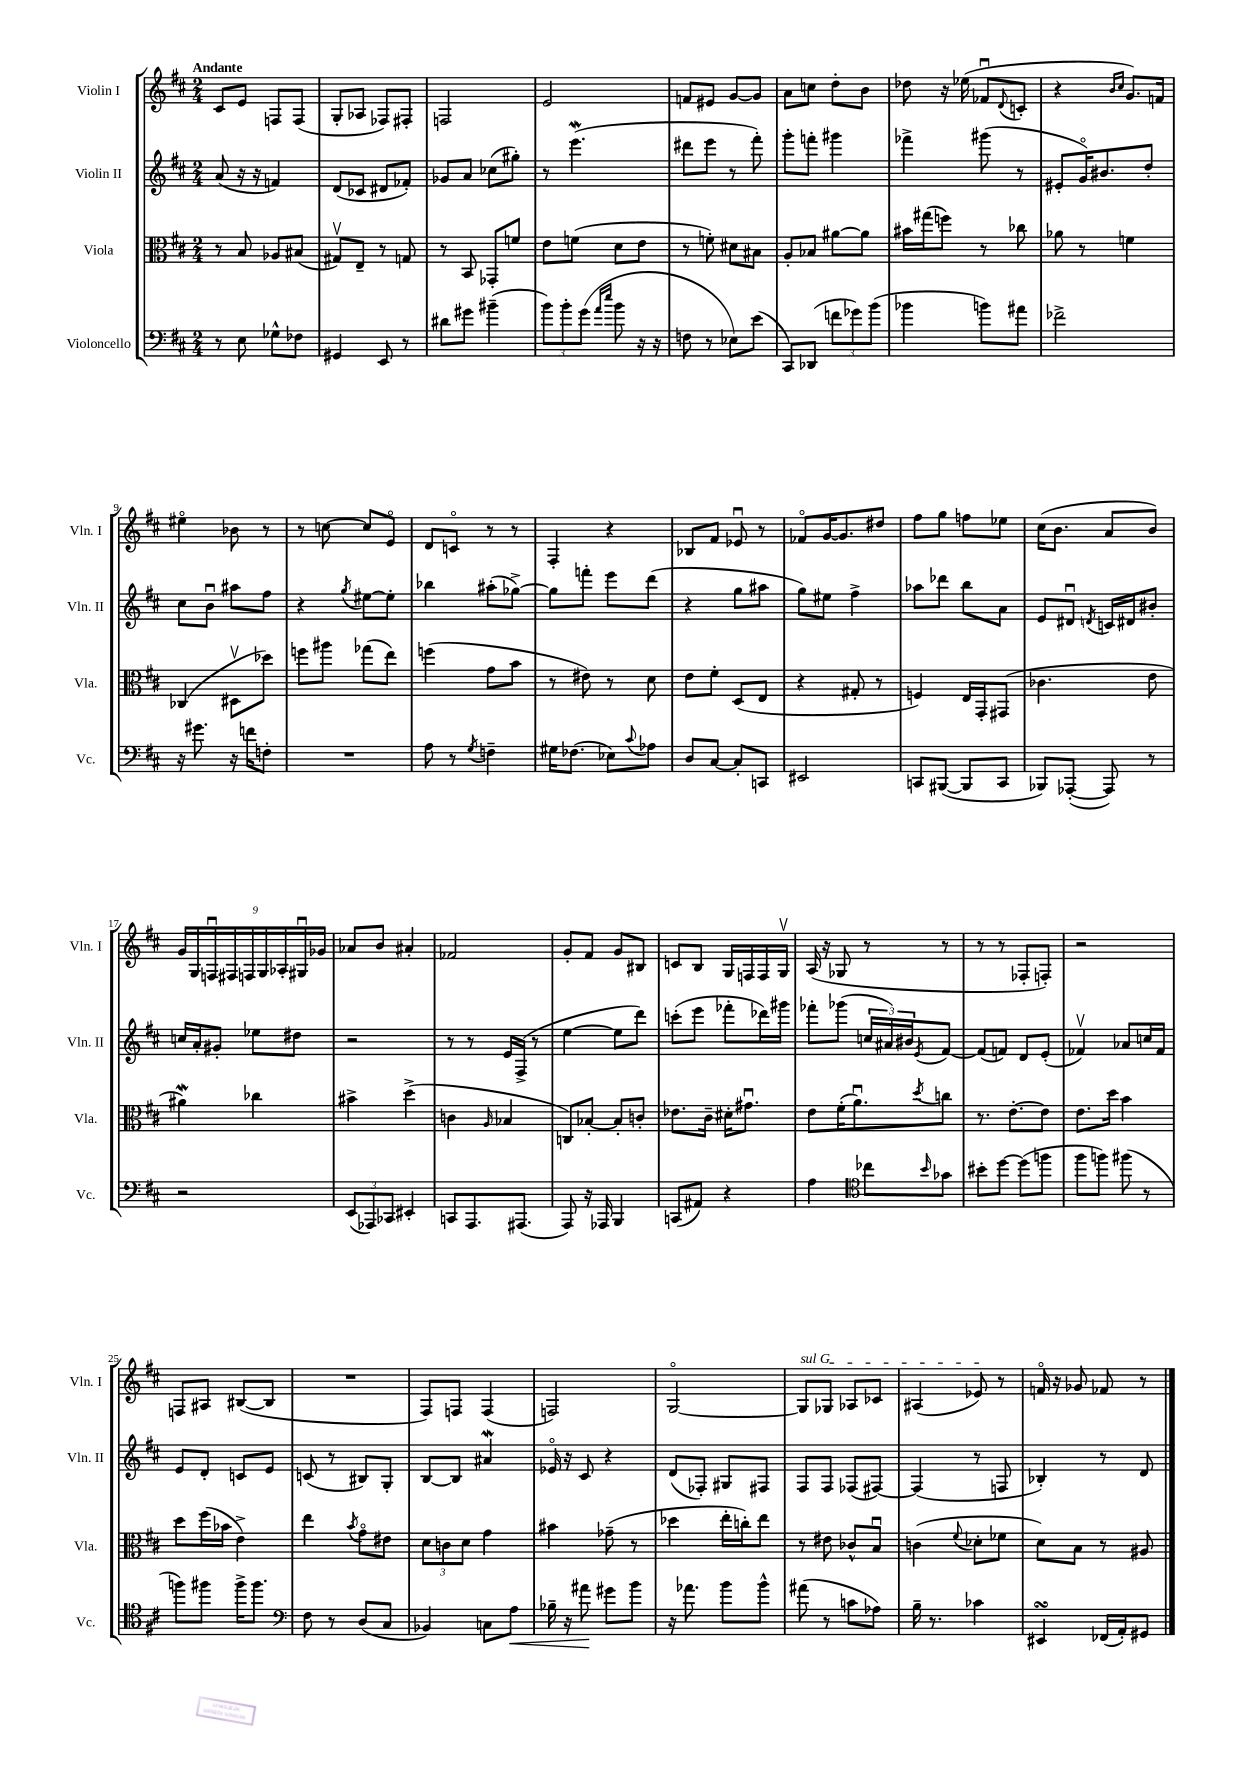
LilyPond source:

<<
\new StaffGroup <<
\new Staff = "s0" \with { instrumentName = "Violin I" shortInstrumentName = "Vln. I" } {
    \clef treble \key d \major \numericTimeSignature \time 2/4 \tempo "Andante"
    cis'8 e'8 f8 f8( |
    g8-. aes8 fes8) fis8-. |
    f2 |
    e'2 |
    f'8 eis'8 g'8~ g'8 |
    a'8 c''8 d''8-. b'8 |
    des''8 r16 ees''16( fes'8\downbow \appoggiatura { d'8 } c'8-. |
    r4 \grace { b'16 cis''16 } g'8.) f'16 |
    eis''4\flageolet bes'8 r8 |
    r8 c''8~ c''8 e'8\flageolet |
    d'8 c'8\flageolet r8 r8 |
    fis4-. r4 |
    bes8 fis'8 ees'8\downbow r8 |
    fes'8\flageolet g'16~ g'8. dis''8 |
    fis''8 g''8 f''8 ees''8 |
    cis''16( b'8. a'8 b'8) |
    \tuplet 9/8 { g'16 g16 f16\downbow fis16 f16 g16 aes16-. gis16\downbow ges'16 } |
    aes'8 b'8 ais'4-. |
    fes'2 |
    g'8-. fis'8 g'8 bis8 |
    c'8 b8 g16 f16 f16 g16\upbow |
    a16( r16 ges8 r8 r8 |
    r8 r8 fes8-. f8-.) |
    r2 |
    f8 ais8 bis8~( bis8 |
    R2 |
    fis8) f8 f4( |
    f2) |
    g2~\flageolet |
    \once \override TextSpanner.bound-details.left.text = \markup { \italic "sul G" } g8\startTextSpan ges8 aes8 ces'8 |
    ais4( ees'8\stopTextSpan) r8 |
    f'16\flageolet r16 ges'8 fes'8 r8 \bar "|." |
}
\new Staff = "s1" \with { instrumentName = "Violin II" shortInstrumentName = "Vln. II" } {
    \clef treble \key d \major \numericTimeSignature \time 2/4
    a'8( r16 r16 f'4) |
    d'8( ces'8 dis'8 fes'8-.) |
    ges'8 a'8 ces''8( gis''8-.) |
    r8 e'''4.\mordent( |
    dis'''8 e'''8 r8 fis'''8-.) |
    g'''8-. f'''8-. gis'''4 |
    fes'''4-> gis'''8( r8 |
    eis'8-. g'16\flageolet) bis'8. d''8-. |
    cis''8 b'8\downbow ais''8 fis''8 |
    r4 \acciaccatura { g''8 } eis''8~ eis''8-. |
    bes''4 ais''8-.( ges''8~->) |
    ges''8 f'''8-. e'''8 d'''8( |
    r4 g''8 ais''8 |
    g''8) eis''8 fis''4-> |
    aes''8 des'''8 b''8 a'8 |
    e'8 dis'8\downbow \acciaccatura { d'8 } c'16 dis'16 bis'8-. |
    c''16 a'16-. gis'8-. ees''8 dis''8 |
    r2 |
    r8 r8 e'16 fis16->( r8 |
    e''4~ e''8 d'''8) |
    c'''8-.( e'''8 fes'''8-. des'''16) gis'''16 |
    fes'''8-. ges'''8( \tuplet 3/2 { c''16 ais'16) bis'16 } \acciaccatura { e'8 } fis'8~ |
    fis'8( f'8) d'8 e'8-.( |
    fes'4\upbow) aes'8 c''16 fes'16 |
    e'8 d'8-. c'8 e'8 |
    c'8( r8 bis8) g8-. |
    b8~ b8 ais'4\mordent |
    ees'16\flageolet r16 cis'8 r4 |
    d'8( fes8-.) gis8 fis8 |
    fis8 fis8 fes8( fis8~) |
    fis4( r8 f8 |
    bes4-.) r8 d'8 \bar "|." |
}
\new Staff = "s2" \with { instrumentName = "Viola" shortInstrumentName = "Vla." } {
    \clef alto \key d \major \numericTimeSignature \time 2/4
    r8 b8 aes8 bis8( |
    gis8\upbow) e8-- r8 g8 |
    r8 b,8 ges,8-. f'8 |
    e'8 f'8( d'8 e'8 |
    r8 f'8-.) dis'8 bis8 |
    a8-. bes8 ais'8~ ais'8 |
    bis'16 gis''16( f''8) r8 ces''8 |
    aes'8 r8 f'4 |
    ces4( dis8\upbow des''8) |
    f''8 ais''8 ges''8( e''8) |
    f''4( g'8 b'8 |
    r8 eis'8) r8 d'8 |
    e'8 fis'8-. d8( e8 |
    r4 gis8-. r8 |
    f4) e16 g,16-. gis,8( |
    ces'4. e'8 |
    ais'4\mordent) ces''4 |
    bis'4-> d''4->( |
    c'4 \grace { a16 } bes4 |
    c8) bes8~-. bes8-. c'8-. |
    ees'8. cis'16-- dis'16-. gis'8.\downbow |
    e'8 fis'16-.( a'8.\downbow) \acciaccatura { d''8 } c''8 |
    r8. e'8.~-. e'8 |
    e'8. d''16 b'4 |
    d''8 fis''16( bes'16 e'4->) |
    e''4 \acciaccatura { b'8 } g'8\flageolet eis'8 |
    \tuplet 3/2 { d'8 c'8 d'8 } g'4 |
    bis'4 ges'8--( r8 |
    des''4 e''16-. c''16-.) e''8 |
    r8 eis'8 ces'8-^ b8\downbow |
    c'4( \appoggiatura { fis'8 } des'8-. fes'8 |
    d'8) b8 r8 ais8 \bar "|." |
}
\new Staff = "s3" \with { instrumentName = "Violoncello" shortInstrumentName = "Vc." } {
    \clef bass \key d \major \numericTimeSignature \time 2/4
    r8 e8 ges8-^ fes8 |
    gis,4 e,8 r8 |
    dis'8 gis'8 bis'4--( |
    \tuplet 3/2 { b'8) b'8-. g'8( } \grace { a'16 e''16 } b'8 r16 r16 |
    f8 r8 ees8) e'8( |
    cis,8) des,8( \tuplet 3/2 { f'8 ges'8) b'8( } |
    bes'4 b'8) ais'8 |
    fes'2-> |
    r16 gis'8. r16 f'16 f8-. |
    R2 |
    a8 r8 \acciaccatura { g8 } f4-- |
    gis16 fes8.( ees8) \appoggiatura { cis'8 } aes8 |
    d8 cis8~ cis8-. c,8 |
    eis,2 |
    c,8 bis,,8~( bis,,8 c,8 |
    bes,,8) aes,,8~-.( aes,,8) r8 |
    r2 |
    \tuplet 3/2 { e,8( aes,,8) ces,8 } eis,4-. |
    c,8 a,,8. ais,,8.( |
    a,,8) r16 aes,,16 b,,4 |
    c,8( ais,8) r4 |
    a4 \clef tenor ces''8 \grace { b'16 } ges'8 |
    bis'8-. d''8~ d''8( f''8 |
    fis''8 f''8) fis''8( r8 |
    f''8) fis''8 fis''16-> fis''8. |
    \clef bass fis8 r8 d8( cis8 |
    bes,4) c8 a8\< |
    bes16-- r16 ais'8\! gis'8 b'8 |
    r16 aes'8. b'8 b'8-^ |
    ais'8( r8 c'8 aes8) |
    b16-- r8. ces'4 |
    eis,4\turn fes,16( a,16-.) gis,8 \bar "|." |
}
>>
>>
